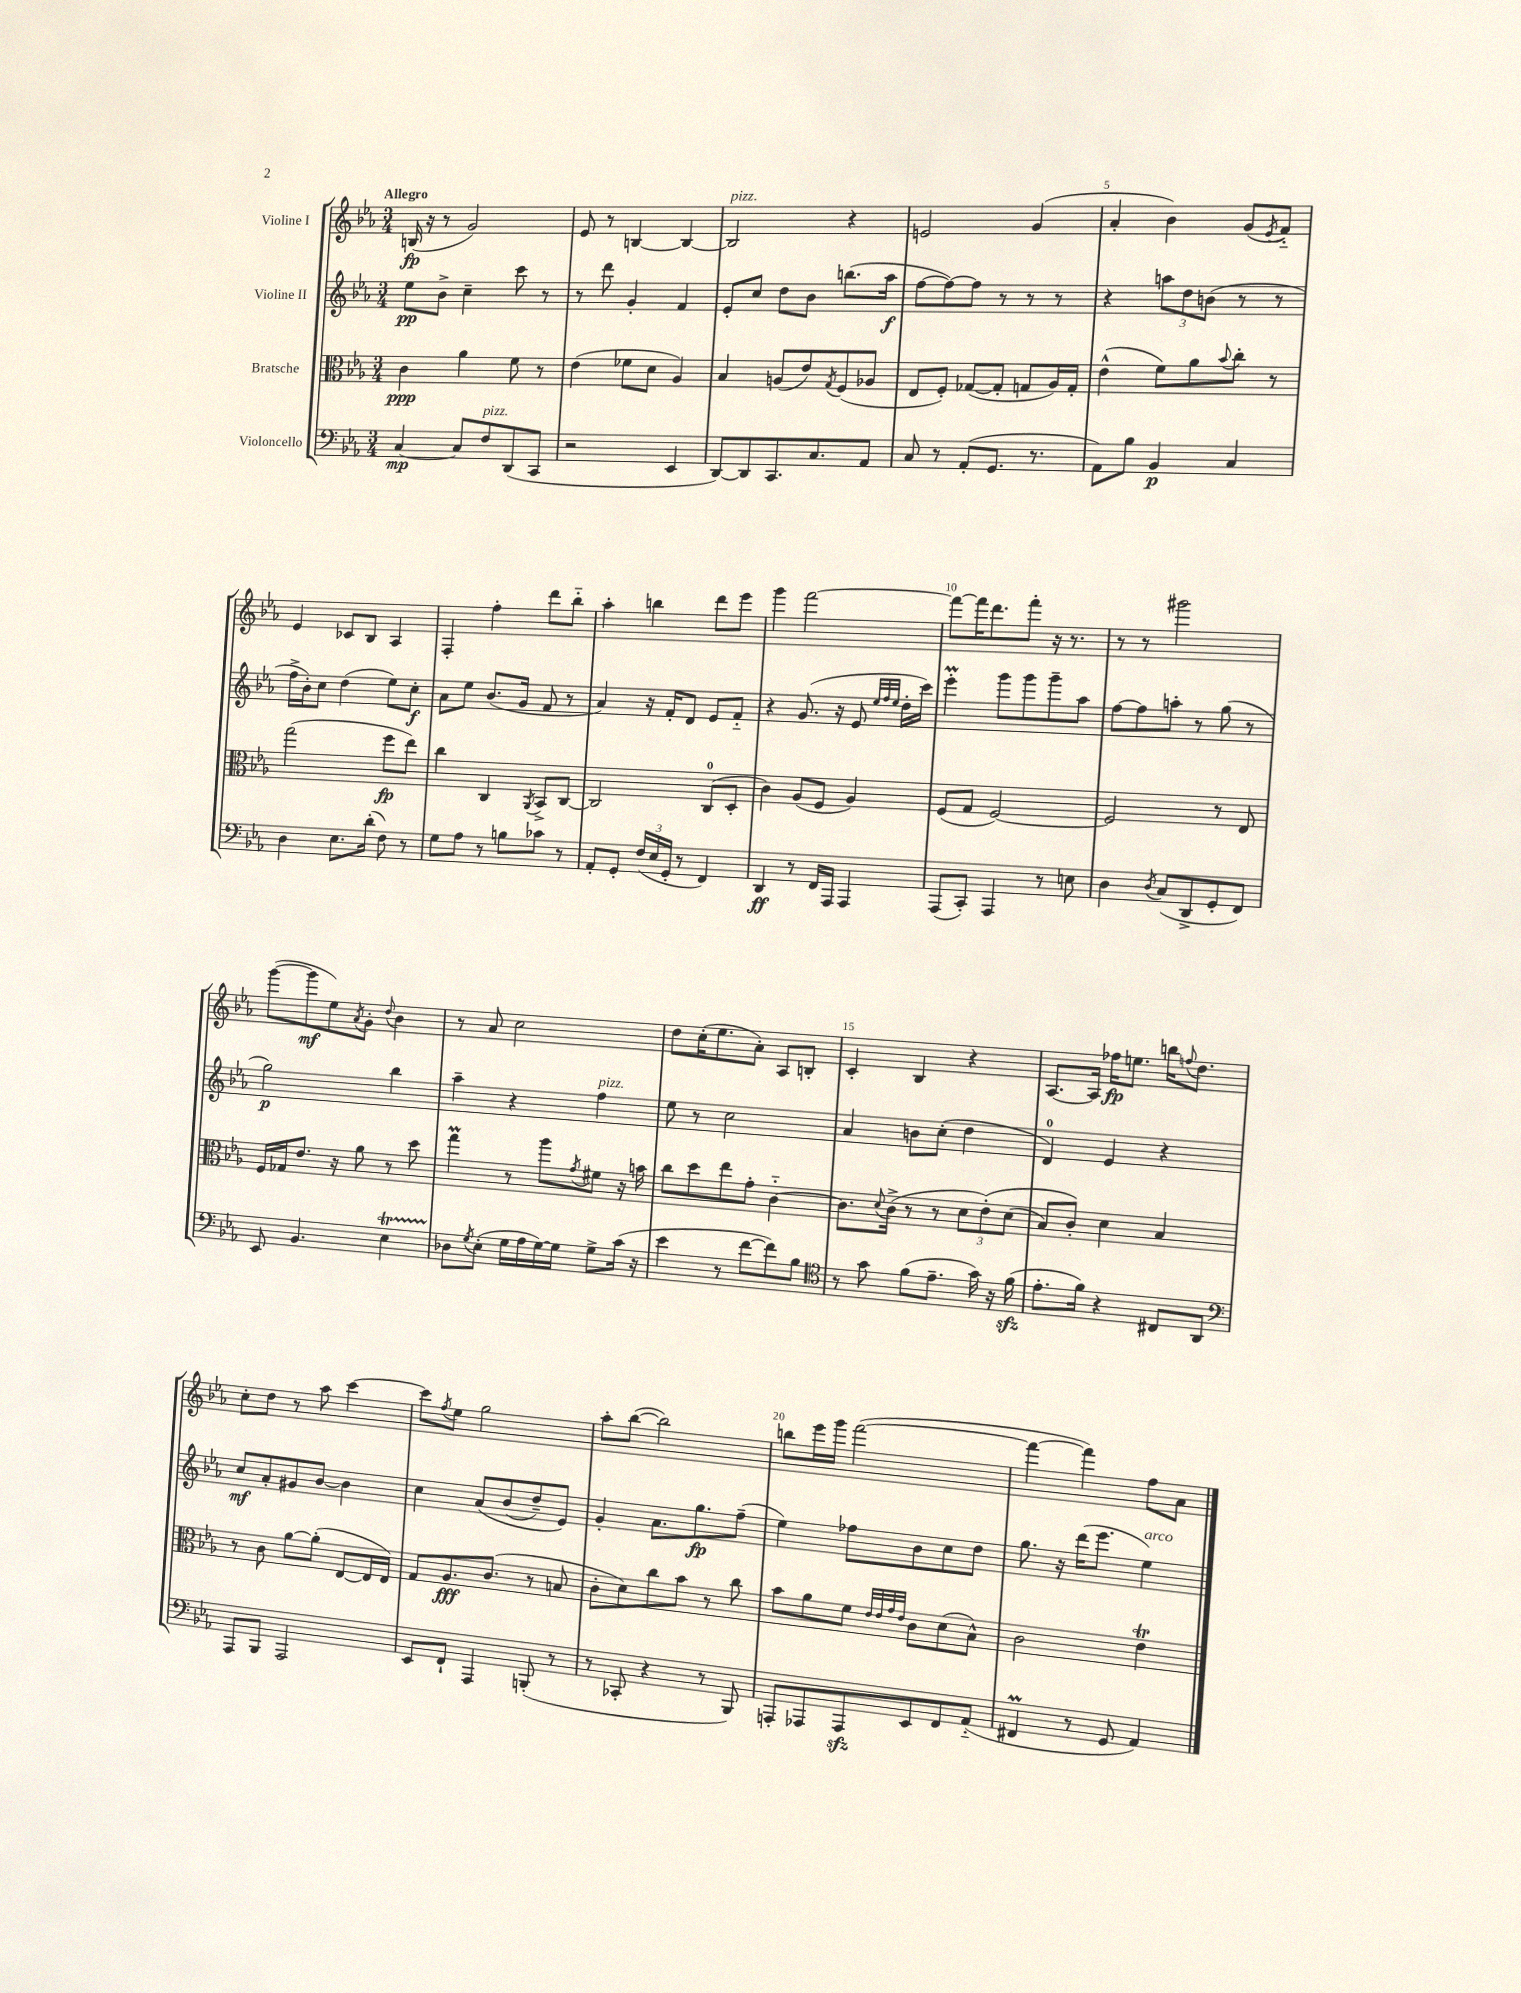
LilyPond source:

<<
\new StaffGroup <<
\new Staff = "s0" \with { instrumentName = "Violine I" } {
    \clef treble \key ees \major \numericTimeSignature \time 3/4 \tempo "Allegro"
    b16\fp( r16 r8 g'2) |
    ees'8 r8 b4~ b4~ |
    b2^\markup { \italic "pizz." } r4 |
    e'2 g'4( |
    aes'4-. bes'4) g'8( \acciaccatura { ees'8 } f'8-_) |
    ees'4 ces'8 bes8 aes4 |
    f4-. f''4-. d'''8 bes''8-_ |
    aes''4-. b''4 d'''8 ees'''8 |
    g'''4 f'''2~ |
    f'''8~ f'''16 d'''8. f'''8-. r16 r8. |
    r8 r8 gis'''2 |
    g'''8~( g'''8\mf ees''8) \acciaccatura { aes'8 } g'8-. \appoggiatura { d''8 } bes'4 |
    r8 aes'8 c''2 |
    d''8 c''16-.( ees''8. aes'8-.) aes8 b8-. |
    c'4-. bes4 r4 |
    aes8.~ aes16 fes''16\fp e''8. b''16 \appoggiatura { f''8 } d''8. |
    c''8-. d''8 r8 aes''8 c'''4~ |
    c'''8 \acciaccatura { f''8 } ees''8 g''2 |
    aes''8-. bes''8~( bes''2) |
    b''8 ees'''16 g'''16 f'''2~( |
    f'''4~ f'''4) f''8 aes'8 \bar "|." |
}
\new Staff = "s1" \with { instrumentName = "Violine II" } {
    \clef treble \key ees \major \numericTimeSignature \time 3/4
    ees''8\pp bes'8-> c''4-- c'''8 r8 |
    r8 d'''8 g'4-. f'4 |
    ees'8-. c''8 d''8 bes'8 b''8.( aes''16\f |
    f''8~ f''8~) f''8 r8 r8 r8 |
    r4 \tuplet 3/2 { a''8 d''8 b'8( } r8 r8 |
    f''16-> bes'16-.) c''8 d''4( ees''8) c''8-.\f |
    aes'8 ees''8 bes'8.( g'16 f'8 r8 |
    aes'4) r16 f'16-. d'8 ees'8 f'8-_ |
    r4 g'8.( r16 ees'8 \grace { ees''32 f''32 ees''32 } d''16-. c'''16) |
    ees'''4-.\prall g'''8 g'''8 g'''8-- aes''8 |
    f''8~ f''8 a''8-. r8 g''8( r8 |
    g''2\p) bes''4 |
    aes''4-- r4 f''4^\markup { \italic "pizz." } |
    ees''8 r8 c''2 |
    aes'4 b'8 c''8-.( d''4 |
    d'4-0) ees'4 r4 |
    c''8\mf aes'8-. gis'8 bes'8~ bes'4 |
    c''4 aes'8\( bes'8( d''8--) ees'8\) |
    g'4-. aes'8. g''8.\fp f''8--( |
    ees''4) fes''8 bes'8 c''8 d''8 |
    g''8. r16 d'''16( ees'''8. ees''4^\markup { \italic "arco" }) \bar "|." |
}
\new Staff = "s2" \with { instrumentName = "Bratsche" } {
    \clef alto \key ees \major \numericTimeSignature \time 3/4
    c'4\ppp aes'4 f'8 r8 |
    ees'4( fes'8 d'8 aes4) |
    bes4 a8( ees'8) \acciaccatura { g8 } f8( aes8 |
    ees8 f8-.) ges8~( ges8-. g8 aes16) g16-. |
    ees'4-^( f'8) aes'8 \appoggiatura { bes'8 } c''8-. r8 |
    g''2( f''8\fp ees''8) |
    c''4 c4 \acciaccatura { aes,8 } bes,8-> c8~ |
    c2 c8-0( d8-. |
    c'4) aes8( f8 aes4) |
    f8( g8 f2~) |
    f2 r8 ees8 |
    f16 ges16 ees'8. r16 aes'8 r8 d''8 |
    g''4\prall r8 aes''8 \acciaccatura { g'8 } fis'8 r16 b'16 |
    c''8 d''8 ees''8 g'8-. c'4~-_ |
    c'8. \appoggiatura { d'8 } c'16->( r8 r8 \tuplet 3/2 { d'8 ees'8-.)\( d'8( } |
    bes8) c'8-.\) d'4 bes4 |
    r8 c'8 aes'8~ aes'8-.( ees8~ ees16 ees16) |
    g8 aes8.\fff c'8.( r8 b8 |
    c'8-. d'8) c''8 bes'8 r8 c''8 |
    bes'8 aes'8 f'8 \grace { ees'32 ees'32 g'32 ees'32 } c'8 d'8( bes8-^) |
    c'2 ees'4\trill \bar "|." |
}
\new Staff = "s3" \with { instrumentName = "Violoncello" } {
    \clef bass \key ees \major \numericTimeSignature \time 3/4
    c4~\mp c8 f8^\markup { \italic "pizz." } d,8( c,8 |
    r2 ees,4 |
    d,8~) d,8 c,8. c8. aes,8 |
    c8 r8 aes,8-.( g,8. r8. |
    aes,8) bes8 bes,4\p c4 |
    d4 ees8. d'16-.( f8) r8 |
    g8 aes8 r8 b8 ces'8 r8 |
    aes,8-. g,8-. \tuplet 3/2 { f16( ees16 g,16-. } r8 f,4) |
    d,4\ff r8 f,16 aes,,16 aes,,4 |
    aes,,8( c,8-.) aes,,4 r8 e8 |
    d4 \acciaccatura { d8 } c8( d,8-> g,8-. f,8) |
    ees,8 bes,4. ees4\startTrillSpan |
    des8\stopTrillSpan \acciaccatura { g8 } ees8-.( g16 aes16 g16~) g16 g8-> c'16( r16 |
    ees'4 r8 f'8~ f'8) bes8 |
    \clef tenor r8 g'8 f'8( ees'8.-- g'16) r16 f'16\sfz( |
    ees'8.-. f'16) r4 cis8 aes,8 |
    \clef bass aes,,8 bes,,8 aes,,2 |
    ees,8 f,8-! aes,,4 b,,8-.( r8 |
    r8 ces,8-. r4 r8 bes,,8) |
    a,,8-. aes,,8 aes,,8\sfz ees,8 f,8 aes,8-_( |
    fis,4\prall r8 g,8 aes,4) \bar "|." |
}
>>
>>
\layout { \context { \Score \override BarNumber.break-visibility = ##(#f #t #t) barNumberVisibility = #(every-nth-bar-number-visible 5) } }
